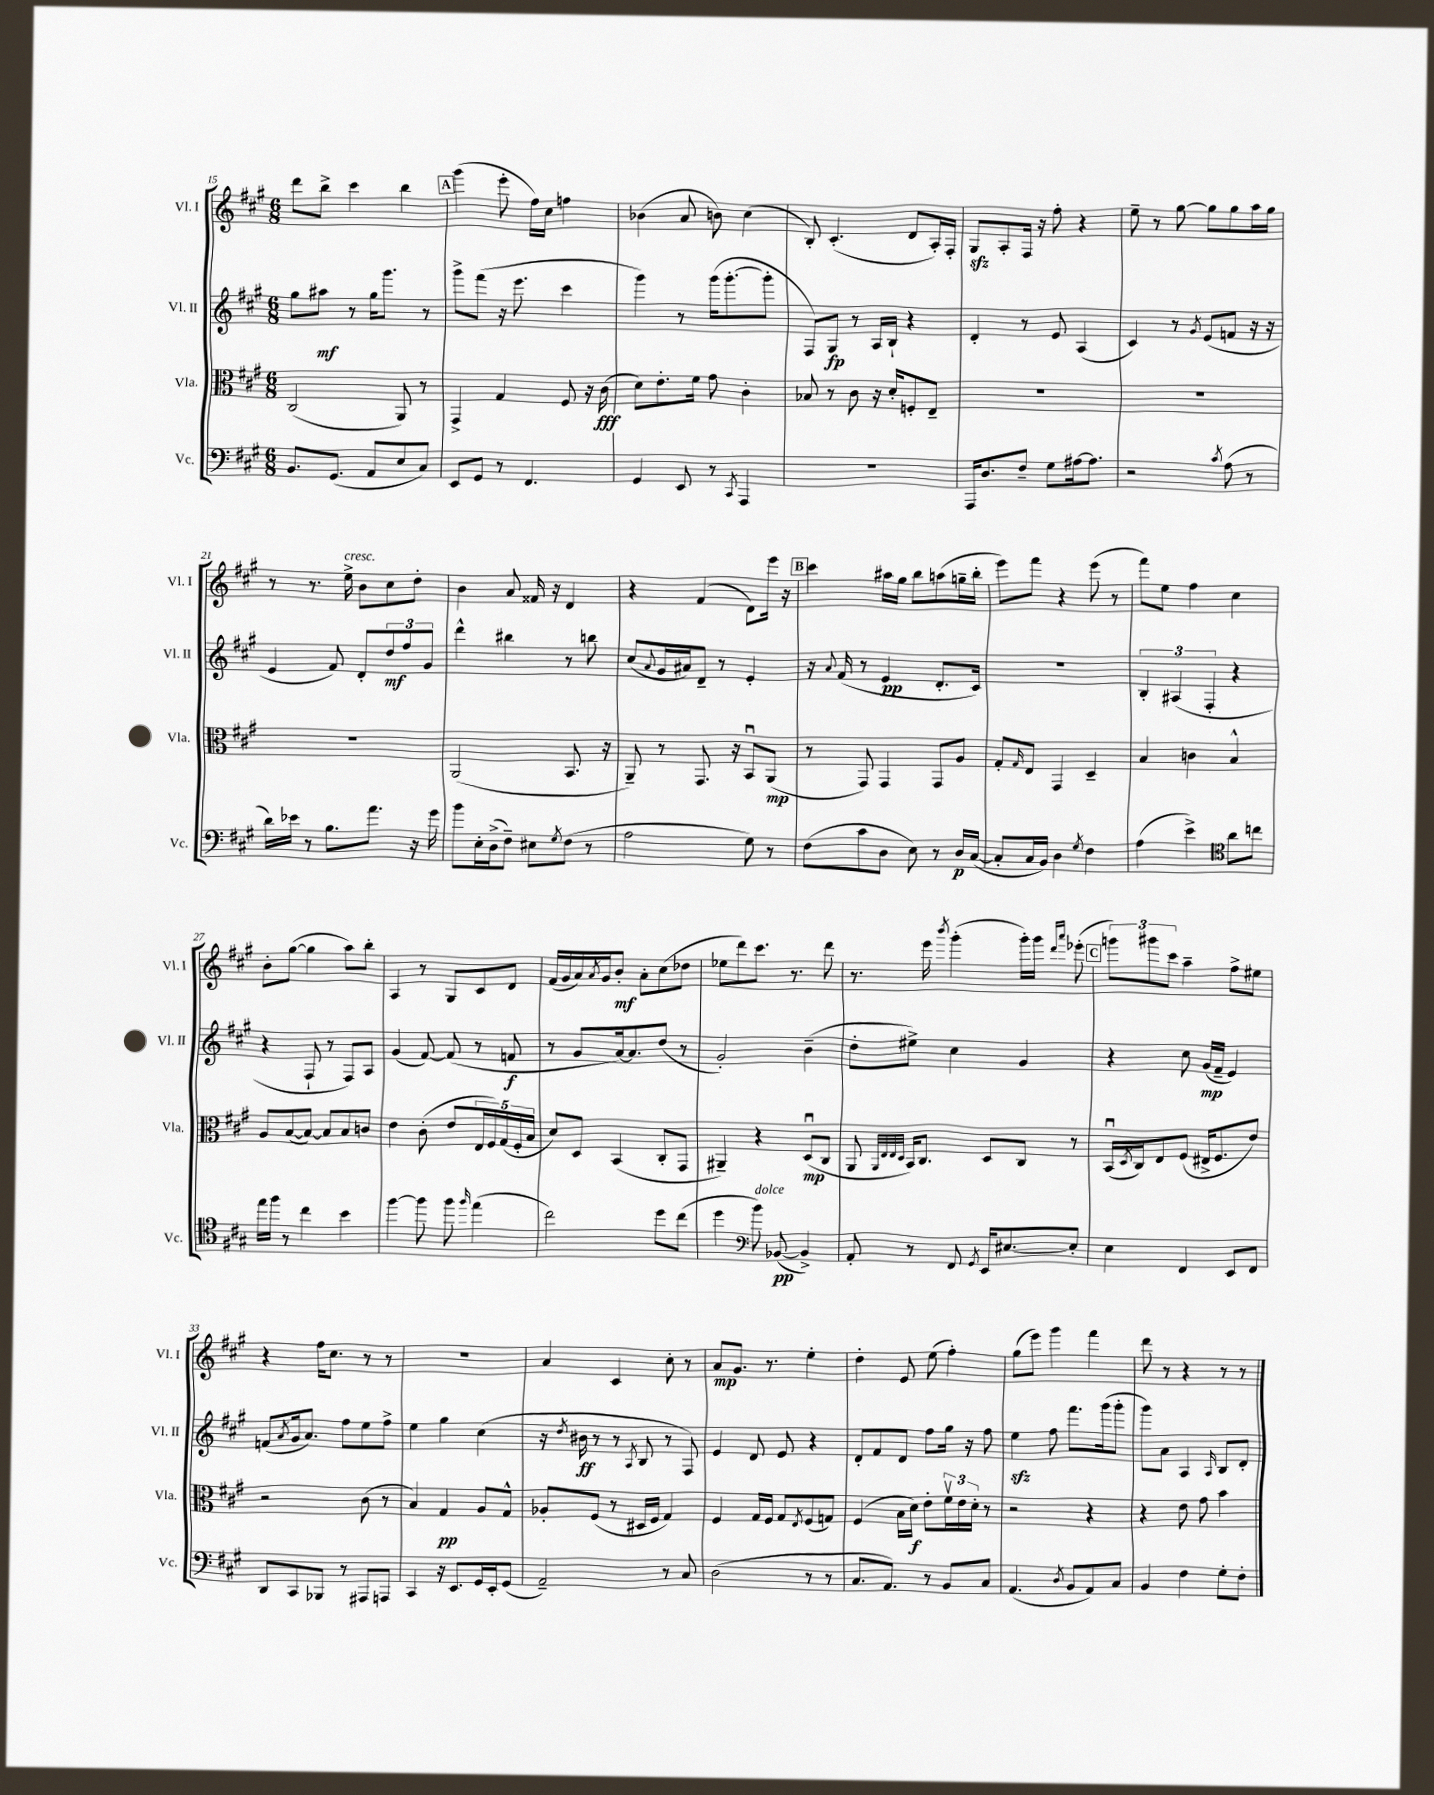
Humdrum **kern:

**kern	**kern	**kern	**kern
*staff4	*staff3	*staff2	*staff1
*clefF4	*clefC3	*clefG2	*clefG2
*k[f#c#g#]	*k[f#c#g#]	*k[f#c#g#]	*k[f#c#g#]
*M6/8	*M6/8	*M6/8	*M6/8
8.BB	(2C#	8gg#	8ddd
.	.	8aa#	8bb^
(8.GG#	.	.	.
.	.	8r	4ccc#
8AA	.	16gg#	.
.	.	8.ggg#	.
8E	8AA)	.	4bb
8C#)	8r	8r	.
=	=	=	=
8EE	4GG#^	8ggg#^	(4ggg#
8GG#	.	(8fff#	.
8r	4G#	16r	8eee'
.	.	8.eee	.
4.FF#	.	.	16ff#)
.	.	.	16cc#
.	8F#	4ccc#	4ff
.	16r	.	.
.	(16c#	.	.
=	=	=	=
4GG#	8d)	4ggg#)	(4b-
.	8.e'	.	.
8EE	.	8r	8a
.	16f#	.	.
8r	8g#	(16ggg#	8b)
.	.	[8.ggg#'	.
8qCC#	.	.	.
4AAA	4c#'	.	(4cc#
.	.	8ggg#']	.
=	=	=	=
2.r	8B-	8F#)	8B')
.	8r	8G#	(4.c#'
.	8c#	8r	.
.	16r	16A	.
.	16d'	16B`	.
.	8F'	4r	8d
.	8E~	.	16A')
.	.	.	16F#'
=	=	=	=
16AAA	2.r	4d'	8G#
8.D	.	.	.
.	.	.	8A'
8F#~	.	8r	16F#
.	.	.	16r
8G#	.	8e	8ff#'
[16A#	.	(4A	4r
8.A#]	.	.	.
=	=	=	=
2r	2.r	4c#)	8ee~
.	.	.	8r
.	.	8r	[8gg#
.	.	8qg#	.
.	.	(8e	8gg#]
8qc#	.	.	.
(8A	.	8f	8gg#
8r	.	16r	16aa
.	.	16r	16gg#
=	=	=	=
16d)	2.r	4e	8r
16e-	.	.	.
8r	.	.	8.r
8.B	.	8f#)	.
.	.	.	16ee^
.	.	8d'	8b
8.a	.	.	.
.	.	12dd	8cc#
.	.	12ff#	.
16r	.	.	8dd'
.	.	12g#	.
16g#	.	.	.
=	=	=	=
8b	(2AA	4ddd^^	4b
16E'	.	.	.
(16D^	.	.	.
8F#~)	.	4bb#	8a
8E#	.	.	16f##
.	.	.	16r
8qG#	.	.	.
(8F#	8.BB	8r	4d
8r	.	8bb	.
.	16r	.	.
=	=	=	=
2A	8AA~)	(8cc#	4r
.	.	8qqa	.
.	8r	16g#	.
.	.	16a#)	.
.	8.GG#	8d~	(4f#
.	.	8r	.
.	16r	.	.
8G#)	8BBu	4e'	8d)
8r	(8AA	.	16eee
.	.	.	16r
=	=	=	=
(8F#	8r	16r	4ccc#
.	.	8qqa	.
.	.	(16f#	.
8c#	8GG#)	8r	.
8D	4GG#	4e	16aa#
.	.	.	16gg#
8E)	.	.	8bb
8r	8GG#	8.d'	(8aa
16D	8A	.	16gg~
([16C#	.	16c#)	16bb'
=	=	=	=
8C#']	8G#'	2.r	8eee)
.	16qqG#	.	.
16C#	8E	.	8fff#
16BB)	.	.	.
4D	4GG#	.	4r
8qG#	.	.	.
4F#	4D~	.	(8eee
.	.	.	8r
=	=	=	=
(4A	4B	6B'	8fff#)
.	.	.	8ee
.	.	(6A#	.
4e^)	4c	.	4ff#
.	.	6F#'	.
*clefC4	*	*	*
8a	4B^^	4r	4cc#
8cc	.	.	.
=	=	=	=
16ee	8A	4r	8b'
16ff#	.	.	.
8r	([8B	.	([8gg#
4cc#	8B_)	8F#`	4gg#]
.	8B]	8r	.
4b	8B	8F#)	8aa)
.	8c	8A	8bb'
=	=	=	=
[4ff#	4e	(4g#	4A
8ff#]	(8c#'	[8f#)	8r
8ff#	8e	(8f#]	8G#
16qqff#	.	.	.
(4ee	20E	8r	8c#
.	20F#)	.	.
.	(20G#	.	.
.	.	8f	8d
.	20F#'	.	.
.	20B	.	.
=	=	=	=
2cc#)	8d)	8r	(16f#
.	.	.	16g#
.	8D	8g#	16a)
.	.	.	8qa
.	.	.	16g#
.	(4BB	[16a)	8b'
.	.	8.a]	.
.	.	.	8a'
8dd	8C#'	(8dd	(8cc#
(8cc#	8GG#	8r	8dd-
=	=	=	=
4dd	4AA#~)	2g#')	8ee-
.	.	.	8ddd)
*clefF4	*	*	*
8b)	4r	.	8.ccc#
([8BB-	.	.	.
.	.	.	8.r
4BB-^])	(8Du	(4b~	.
.	8C#	.	8ddd
=	=	=	=
8AA'	8AA	8dd'	8.r
.	32qqAA	.	.
.	32qqE	.	.
.	32qqE	.	.
.	32qqD	.	.
8r	16BB)	8ee#^)	.
.	8.C#	.	16eee
.	.	.	8qbbb
8FF#	.	4cc#	(4ggg#'
8qGG#	.	.	.
16EE	8D	.	.
[8.E#	.	.	.
.	8C#	4g#	16ggg#')
.	.	.	16ggg#
.	.	.	16qqddd
.	.	.	16qqaaa
8E#']	8r	.	(8eee-'
=	=	=	=
4E	(16BBu	4r	12ggg)
.	8qD	.	.
.	16C#)	.	.
.	.	.	12ggg#
.	8E	.	.
.	.	.	12ccc#
4FF#	(8F#	8cc#	4aa~
.	16E#^	(16g#	.
.	8.F#	16f#~	.
8EE	.	4e)	8ff#^
8FF#	8e)	.	8ee#
=	=	=	=
8DD	2r	(8f	4r
.	.	8qa	.
8CC#	.	16g#	.
.	.	8.a)	.
8BBB-	.	.	16ff#
.	.	.	8.cc#
8r	.	8ff#	.
8AAA#	(8c#	8ee	8r
8AAA	8r	8ff#^	8r
=	=	=	=
4CC#	4B)	4ee	2.r
16r	4G#	4gg#	.
8.EE	.	.	.
16GG#	8A	(4cc#	.
16EE'	.	.	.
(8GG#	8G#^^	.	.
=	=	=	=
2AA~)	8A-'	16r	4a
.	.	8qdd	.
.	.	16b#	.
.	(8F#	8r	.
.	8r	8r	4c#
.	.	8qA	.
.	16D#	8B	.
.	16F#	.	.
8r	4G#)	8r	8cc#'
8C#	.	8F#)	8r
=	=	=	=
(2D	4F#	4e	8a
.	.	.	8.g#
.	16G#	8d	.
.	16F#	.	8.r
.	8G#	8e	.
.	8qE	.	.
8r	(8F#	4r	4ee'
8r	8G)	.	.
=	=	=	=
8.C#	(4F#	8d'	4dd'
.	.	8f#	.
8.AA)	.	.	.
.	16B	8d	8e
.	16d)	.	.
8r	8e'	8ff#	(8ee
8BB	24f#v	16gg#	4ff#')
.	24e	.	.
.	.	16r	.
.	24d'	.	.
8C#	8r	8ff#	.
=	=	=	=
(4.AA	2r	4ee	(8gg#
.	.	.	8eee)
.	.	8ff#	4ggg#
8qD	.	.	.
8BB	.	8.fff#	.
8AA)	4r	.	4fff#
.	.	(16ggg#	.
8C#	.	8ggg#'	.
=	=	=	=
4BB	4r	8ggg#)	8ddd
.	.	8a	8r
4F#	8e	4A	4r
.	8g#	.	.
.	.	16qqA	.
8G#'	4b	8B	8r
8F#'	.	8d'	8r
==	==	==	==
*-	*-	*-	*-
